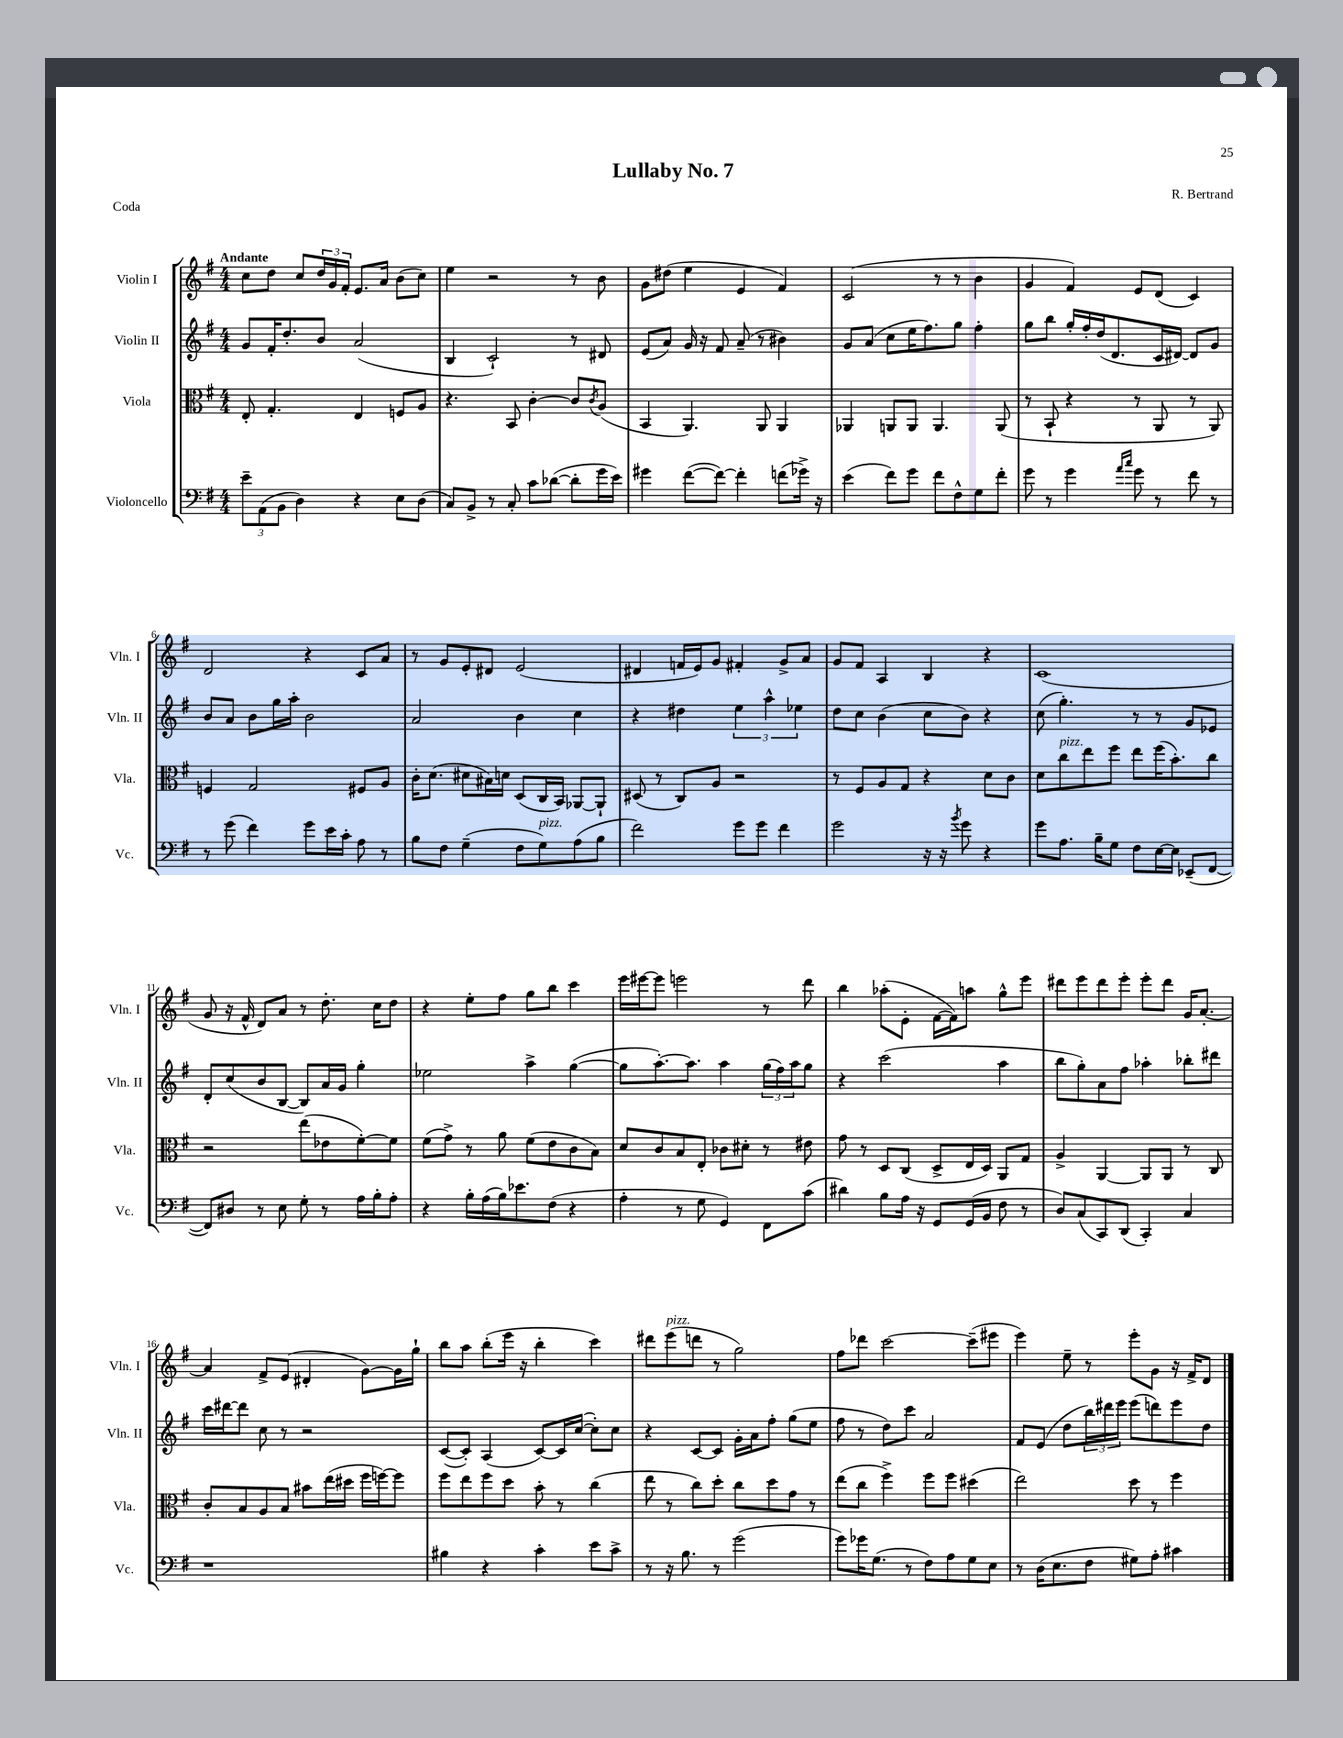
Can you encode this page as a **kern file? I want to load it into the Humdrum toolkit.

**kern	**kern	**kern	**kern
*staff4	*staff3	*staff2	*staff1
*clefF4	*clefC3	*clefG2	*clefG2
*k[f#]	*k[f#]	*k[f#]	*k[f#]
*M4/4	*M4/4	*M4/4	*M4/4
12e~\L	8E'/	8g/L	8cc\L
(12AA\	.	.	.
.	4.G'/	16f#'/K	8dd\J
12BB\J	.	.	.
.	.	8.dd'/	.
4D\)	.	.	8cc/L
.	.	8b/J	24dd/L
.	.	.	24g/
.	.	.	24f#'/JJ
4r	4E/	(2a/	8.e/L
.	.	.	16a/Jk
8E\L	8F/L	.	(8b\L
(8D\J	8A/J	.	8cc\J)
=	=	=	=
8C/L)	4.r	4B/	4ee\
8BB^/J	.	.	.
8r	.	2c`/)	2r
8C'/	8BB/	.	.
8c\L	[4c'\	.	.
([8d-\J	.	.	.
8d-'\]L	8c/]L	8r	8r
.	8qc/	.	.
16g\L	(8A/J	8d#/	8b\
16e\JJ)	.	.	.
=	=	=	=
4g#\	4BB/	(8e/L	8g\L
.	.	8a/J)	(8dd#\J
([8f#\L	4.AA/)	16g/	4ee\
.	.	16r	.
8f#\_J)	.	8f#/	.
4f#'\]	.	(8a~/	4e/
.	8AA/	8r	.
(8f\L	4AA/	4b#\)	4f#/)
16g-^\Jk)	.	.	.
16r	.	.	.
=	=	=	=
(4e\	4AA-/	8g/L	(2c/
.	.	(8a/J	.
8f#\L)	8AA/L	8cc\L	.
8g\J	8AA/J	16ee\K	.
.	.	8.ff#\)	.
8f#\L	4.AA/	.	8r
8F#^^\	.	8gg\J	8r
8G\	.	4ff#'\	4b\
8f#'\J	(8AA/	.	.
=	=	=	=
8g\	8r	8gg\L	4g/
8r	8BB`/	8bb\J	.
4g\	4r	16gg'/LL	4f#/)
.	.	16ff#'/	.
.	.	(16dd/J	.
.	.	8.d/	.
16qqa/LL	.	.	.
16qqcc/JJ	.	.	.
8g\	8r	.	8e/L
8r	8AA/	16c/L	(8d/J
.	.	[16d#/JJ)	.
8f#\	8r	8d#/]L	4c/)
8r	8AA/)	8g/J	.
=	=	=	=
8r	4F/	8b/L	2d/
(8g\	.	8a/J	.
4f#\)	2G/	8b\L	.
.	.	16gg\L	.
.	.	16aa'\JJ	.
8g\L	.	2b\	4r
16e\L	.	.	.
16c'\JJ	.	.	.
8A\	8F#/L	.	8c/L
8r	8A/J	.	8a/J
=	=	=	=
8B\L	16c'\LK	2a/	8r
.	(8.d\J	.	.
8F#\J	.	.	8g/L
(4G~\	8d#\L	.	8e'/
.	16B#\L)	.	8d#/J
.	16d\JJ	.	.
8F#\L	(8D/L	4b\	(2e/
8G\)	16C/L	.	.
.	16BB/JJ)	.	.
(8A\	[8AA-/L	4cc\	.
8B\J	8AA-`/]J	.	.
=	=	=	=
2f#\)	(8D#/	4r	4d#/
.	8r	.	.
.	8C/L)	4dd#\	16f/LL
.	.	.	16e/J)
.	8A/J	.	8g/J
8g\L	2r	6ee\	4f#'/
8g\J	.	.	.
.	.	6aa^^\	.
4f#\	.	.	8g^/L
.	.	6ee-\	.
.	.	.	8a/J
=	=	=	=
2g\	8r	8dd\L	8g/L
.	8F#/L	8cc\J	8f#/J
.	8A/	(4b\	4A/
.	8G/J	.	.
16r	4r	8cc\L	4B/
16r	.	.	.
8qb/	.	.	.
8g\	.	8b\J)	.
4r	8d\L	4r	4r
.	8c\J	.	.
=	=	=	=
8g\L	8d\L	(8cc\	(1c
8.A\J	8cc\	4.gg'\)	.
.	8ee\	.	.
16B~\LK	.	.	.
8G\J	8ff#\J	.	.
8F#\L	8ee\L	8r	.
[16E\L	(16ff#\K	8r	.
16E\]JJ	8.b'\)	.	.
(8EE-~/L	.	8g/L	.
[8FF#/J	8cc\J	8e-/J	.
=	=	=	=
8FF#/]L)	2r	8d'/L	8g/
8D#/J	.	(8cc/	16r
.	.	.	16f#^^/
8r	.	8b/	8d/L)
8E\	.	[8B/J	8a/J
8G'\	(8ee\L	8B/]L)	8r
8r	8e-\	16a/L	8.dd'\
.	.	16g/JJ	.
16A\LL	[8f#'\)	4gg'\	.
16B'\J	.	.	16cc\LK
8A'\J	8f#\]J	.	8dd\J
=	=	=	=
4r	(8f#\L	2ee-\	4r
.	8g^\J)	.	.
16B'\LL	8r	.	8ee'\L
(16A\	.	.	.
16B\J)	8a\	.	8ff#\J
8.e-\	.	.	.
.	(8f#\L	4aa^\	8gg\L
(8F#\J	8e\	.	8bb\J
4r	8c\	([4gg\	4ccc\
.	8B\J)	.	.
=	=	=	=
4A'\	8d/L	8gg\]L	16eee\LL
.	.	.	[16eee#\J
.	8c/	[8.aa'\)	8eee#\]J
8r	8B/	.	2eee\
.	.	8.aa\]J	.
8G\	8E'/J	.	.
4GG/)	8c-\L	4aa\	.
.	8d#'\J	.	.
8FF#\L	8r	(24gg\LL	8r
.	.	24ff#\)	.
.	.	24aa\J	.
(8c\J	8e#\	8gg\J	8ddd\
=	=	=	=
4d#\)	8g\	4r	4bb\
.	8r	.	.
8B\L	8D/L	(2ccc\	(8aa-'\L
16A\Jk	(8C/J	.	8e'\J
16r	.	.	.
8GG/L	8D^/L	.	[16f#\LL
.	.	.	16f#\]J)
(16GG/L	16E/L	.	8aa\J
16BB/JJ	16D/JJ)	.	.
8F#\	8AA/L	4aa\	8gg^^\L
8r	8G/J	.	8eee\J
=	=	=	=
8D/L)	4A^/	8bb\L	8ddd#\L
(8C/	.	8gg'\)	8eee\
8CC/)	[4AA/	8a\	8ddd#\
(8DD/J	.	8ff#\J	8eee'\J
4CC'/)	8AA/]L	4aa-'\	8eee'\L
.	8AA/J	.	8ddd#\J
4C/	8r	8bb-'\L	16g/LK
.	.	.	[8.a'/J
.	8C/	8ddd#\J	.
=	=	=	=
1r	8c'/L	16ccc\LL	4a/]
.	.	[16ddd#\J	.
.	8B/	8ddd#\]J	.
.	8A/	8cc\	8f#^/L
.	8B/J	8r	(8e/J
.	8b#\L	2r	4d#'/
.	(16ee\L	.	.
.	16dd#\JJ	.	.
.	16ff#\LL	.	[8g\L)
.	[16ff\J)	.	.
.	8ff\]J	.	16g\]L
.	.	.	16gg`\JJ
=	=	=	=
4B#\	8ff#\L	([8c/L	8bb\L
.	8ee\	8c'/]J)	8aa\J
4r	8ff#\	(4A/	(8bb'\L
.	8dd\J	.	16eee\Jk
.	.	.	16r
4c'\	8b'\	[8c/L)	4bb'\
.	8r	16c/]L	.
.	.	([16cc/JJ	.
8e\L	(4cc\	8cc'\]L)	4ccc\)
8c^\J	.	8cc\J	.
=	=	=	=
8r	8ee\	4r	8ddd#\L
16r	8r	.	(8eee\
8.B\	.	.	.
.	8cc\L)	[8c/L	8ddd\J
8r	8dd'\J	8c/]J	8r
(2g\	8cc\L	16g'\LL	2gg\)
.	.	16a\J	.
.	8dd\	8ff#'\J	.
.	8g\J	(8gg\L	.
.	8r	8ee\J	.
=	=	=	=
8g\L)	(8ee\L	8ff#\	8ff#\L
16g-\K	8cc\J	8r	8ddd-\J
(8.G\J	.	.	.
.	4ff#^\)	8dd\L)	[2ccc\
8r	.	8ccc\J	.
8F#\L)	8ff#\L	2a/	.
8A\	8ff#\J	.	.
8G\	(4dd#\	.	(8ccc~\]L
8E\J	.	.	8eee#\J
=	=	=	=
8r	2ee\)	8f#/L	4eee\)
(16D\LK	.	(8e/J	.
8.E\	.	.	.
.	.	8dd\L	8ee~\
8F#\J	.	24bb\L)	8r
.	.	24ddd#\	.
.	.	24eee\JJ	.
8G#\L)	8dd\	(8eee\L	8eee'\L
8A'\J	8r	8ddd\)	8g\J
4c#\	4ff#\	8eee\	16r
.	.	.	16f#^/LK
.	.	8dd\J	8d/J
==	==	==	==
*-	*-	*-	*-
